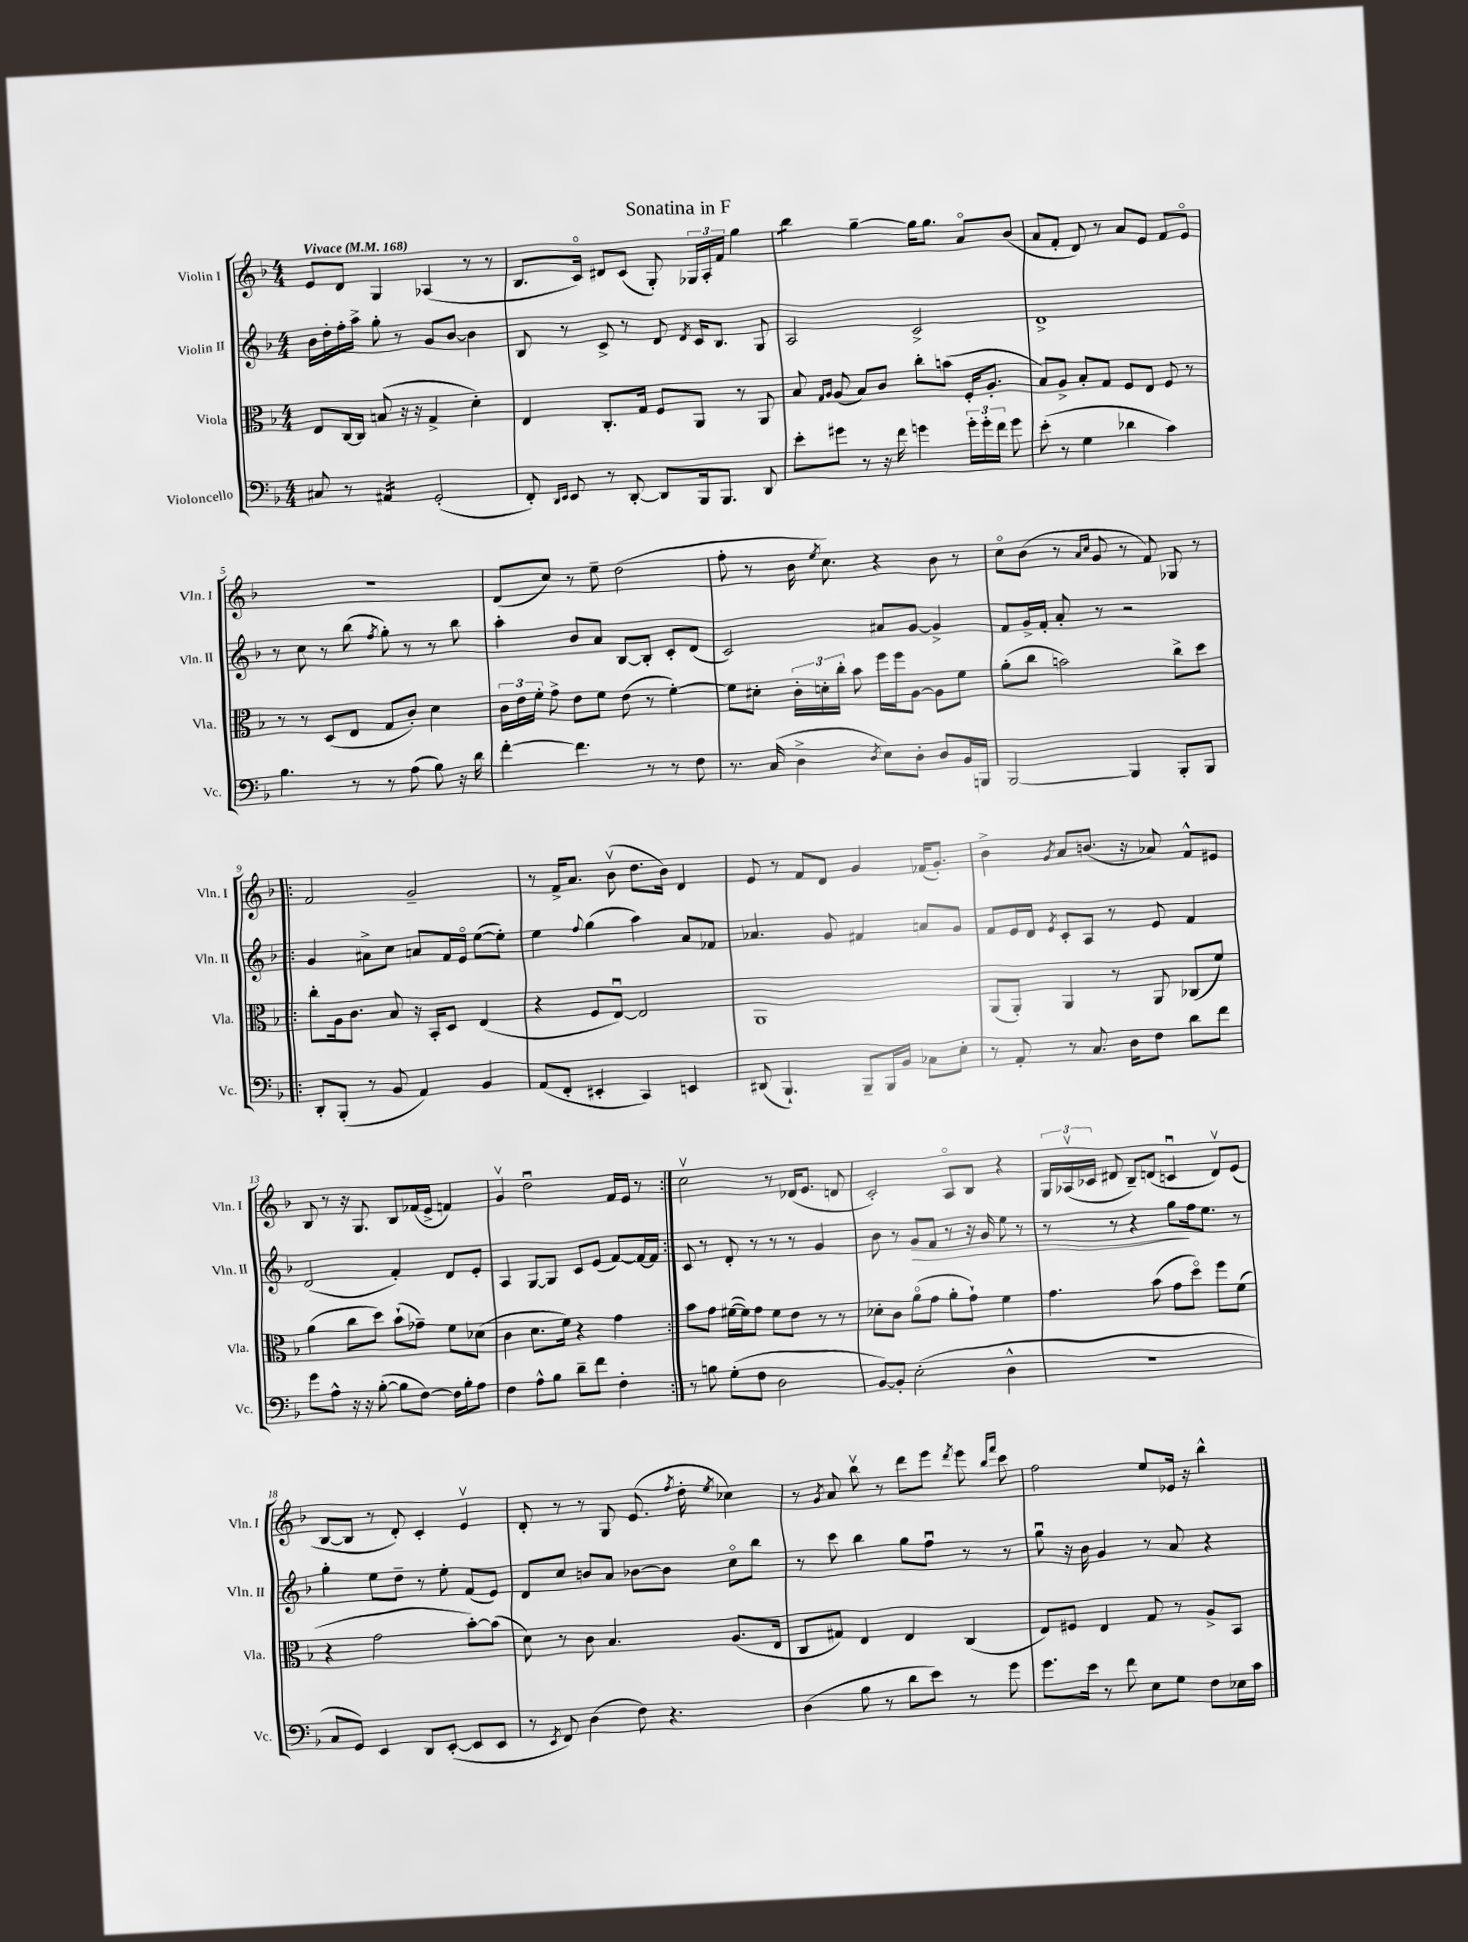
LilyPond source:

\header { title = "Sonatina in F" }
<<
\new StaffGroup <<
\new Staff = "s0" \with { instrumentName = "Violin I" shortInstrumentName = "Vln. I" } {
    \clef treble \key f \major \numericTimeSignature \time 4/4 \tempo "Vivace" 4 = 168
    \autoBeamOff e'8[ d'8] g4 aes4( r8 r8 |
    bes8.[ c'16]\flageolet) dis'8[ c'8]( g8-.) \tuplet 3/2 { ges16[ a16-. f'16] } g''4 |
    bes''4:8 g''4~-- g''16[ g''8.] a'8[\flageolet bes'8]( |
    a'8[ f'8]-. d'8) r8 a'8[ e'8] f'8[ e'8]\flageolet |
    R1 |
    d'8[( c''8]) r8 e''8-- d''2( |
    f''8-. r8 bes'16 \acciaccatura { e''8 } c''8.) r4 bes'8 r8 |
    c''8[\flageolet bes'8]( r8 \grace { a'16[ c''16] } g'8 r8 f'8) ges8 r8 |
    \repeat volta 2 { f'2 g'2-- |
    r8 f'16[-> a'8.] bes'8\upbow( d''8.[ bes'16]) d'4 |
    e'8 r8 f'8[ d'8] g'4 fes'16[( g'8.]-.) |
    bes'4-> \acciaccatura { g'8 } a'8[ b'8.]( r16 aes'8) f'8[-^ eis'8] |
    bes8 r8 r16 g8. bes8[ fes'16( e'16]-> f'4) |
    g'4\upbow d''2\downbow f'16[ e'16] r8 | }
    c''2\upbow r8 des'16[( e'8.] d'8 |
    c'2-.) a8[\flageolet bes8] r4 |
    \tuplet 3/2 { g16[ aes16\upbow( ces'16] } dis'8 bes8[--) d'8]( c'4\downbow d'8[\upbow) e'8]( |
    bes8[~ bes8] r8 d'8-.) c'4-. e'4\upbow |
    d'8-. r8 r8 g8 e'8.( \acciaccatura { f''8 } d''16-. \acciaccatura { e''8 } ces''4) |
    r8 \acciaccatura { g'8 } a'8 bes''8\upbow r8 d'''8[ e'''8] \acciaccatura { d'''8 } e'''8 \grace { bes''16[ f'''16] } c'''8 |
    f''2 e''8[ ees'16] r16 bes''4-^ \bar "|." |
}
\new Staff = "s1" \with { instrumentName = "Violin II" shortInstrumentName = "Vln. II" } {
    \clef treble \key f \major \numericTimeSignature \time 4/4
    \autoBeamOff bes'16[ d''16-. f''16-. a''16]-> g''8-. r8 g'8[ bes'8]~ bes'4 |
    bes8 r8 c'8-> r8 d'8 \acciaccatura { d'8 } c'16[ bes8.] g8 |
    a2 c'2-> |
    d'1-> |
    r8 c''8 r8 bes''8( \acciaccatura { f''8 } g''8-.) r8 r8 bes''8 |
    a''4-. bes'8[ a'8] bes8[~ bes8]-. c'8[-. d'8]( |
    c'2) ais'8[ g'8]~ g'4-> |
    f'8[ g'16-> f'16]-. a'8-. r8 r2 |
    \repeat volta 2 { g'4 ais'8[-> c''8] a'8[ f'16 e'16]\flageolet e''8[~( e''8]-.) |
    e''4 \appoggiatura { f''8 } g''4( a''4) a'8[ fes'8] |
    aes'4. g'8 fis'4 a'8[ g'8] |
    f'8[ e'16 d'16] \acciaccatura { e'8 } c'8[-. a8] r8 e'8 f'4 |
    d'2( f'4-.) d'8[ e'8]-. |
    a4 g8[~ g8] c'8[ e'8]( f'8[~) f'16~ f'16] | }
    c'8 r8 d'8-. r8 r8 r8 g'4 |
    bes'8 r8 g'8[\> f'8] r8 r16 g'16 e''8 r8 |
    r8 r8 r4 g''8[\! f''16 e''8.] r8 |
    g''4-. e''8[ d''8]-- r8 e''8-. f'8[( e'8]) |
    d'8[ c''8] b'8[ a'8] bes'8[~ bes'8] c''8[\flageolet bes''8] |
    r8 c'''8 bes''4 g''8[ f''8]\downbow r8 r8 |
    g''8\downbow r16 bes'16 g'4 r8 a'8 r4 \bar "|." |
}
\new Staff = "s2" \with { instrumentName = "Viola" shortInstrumentName = "Vla." } {
    \clef alto \key f \major \numericTimeSignature \time 4/4
    \autoBeamOff e8[ c16~ c16] b8( r16 r16 g4-> d'4-.) |
    e4 c8.[-. g16] f8[ a,8] r8 a,8 |
    bes8 \grace { g16[ a16] } a8( bes8[) c'8] c''8[-. b'8]( f16[-. a8.]-. |
    bes8[) a8]-> bes8[-. g8] f8[ e8] f8 r8 |
    r8 r8 d8[( e8] g8[ c'8]-.) d'4 |
    \tuplet 3/2 { c'16[ e'16 f'16]-. } g'8-> e'8[ f'8] e'8( r8 f'4~-.) |
    f'8[ dis'8]-. \tuplet 3/2 { c'16[-. d'16-. c''16]-. } bes'8 f''16[ f''16 a8]~ a8[ f'8] |
    a'8[-.( c''8] b'2) c''8[-> d''8] |
    \repeat volta 2 { c''8[-. a16 c'8.] bes8 r16 bes,16[-. d8] e4( |
    r4 f8[ e8]~\downbow) e2 |
    a,1 |
    a,8[( a,8]-.) a,4 r8 a,8 ces8[( f'8]) |
    a'4( c''8[ d''8]) bes'8[-!( ges'8]--) f'8[ des'8]( |
    c'4 d'8.[ f'16]) r4 g'4 | }
    bes'8[ g'8] fis'16[~( fis'16) g'8] fis'8[ e'8] r8 r8 |
    des'8[-. c'8] a'8[\flageolet( g'8] a'8[-. g'8]-!) f'4 |
    g'4. bes'8( g'8[ d''8]\flageolet) f''8[ f'8]( |
    r4 g'2 bes'8[~-.) bes'8]( |
    d'8) r8 c'8 bes4. a8.[( e16] |
    c8[ gis8]) e4 e4 c4( |
    e8[) fis8] e4 g8 r8 a8[-> bes,8] \bar "|." |
}
\new Staff = "s3" \with { instrumentName = "Violoncello" shortInstrumentName = "Vc." } {
    \clef bass \key f \major \numericTimeSignature \time 4/4
    \autoBeamOff cis8 r8 ais,4:16 g,2-.( |
    f,8-.) \grace { d,16[ e,16] } e,8 r8 d,8~-. d,8[ bes,,16 bes,,8.] d,8 |
    e'8[-. gis'8] r8 r16 f'16 g'4 \tuplet 3/2 { g'16[-. g'16-. f'16] } g'8 |
    e'8-.( r8 g4 des'4 c'4) |
    bes4. r8 r8 a8( bes8) r16 d'16 |
    f'4~-. f'4. r8 r8 f8 |
    r8. c16( d4-> \acciaccatura { d8 } e8[) d8]-. d8[ bes,16 b,,16] |
    bes,,2~ bes,,4 bes,,8[-. bes,,8] |
    \repeat volta 2 { d,8[-. bes,,8]-.( r8 bes,8 a,4) bes,4 |
    a,8[( f,8]-. eis,4-. c,4) e,4 |
    dis,8( bes,,4.-!) bes,,8[-- bes,,16 bes,16] ces8[ e8]-. |
    r8 a,8-. r8 c8. d16[ f8] d'8[ f'8] |
    g'8[ a8]-^ r16 r16 bes8~-.( bes8[ f8]~) f16[ bes16-. a8] |
    f4 a8[-^ bes8] d'8[-- f'8] f4-. | }
    r8 b8 g8[-.( f8] d2 |
    bes,8[~) bes,8]-. e2-.( d4-^ |
    R1 |
    c8[ g,8]) e,4 d,8[ e,8]~-.( e,8[ e,8] |
    r8 \acciaccatura { e,8 } f,8) d4( f8) r4. |
    d4( bes8 r8 d'8[ e'8]) r8 g'8 |
    g'8.[ e'16] r8 f'8 e8[ g8] f8[ ees16 c'16] \bar "|." |
}
>>
>>
